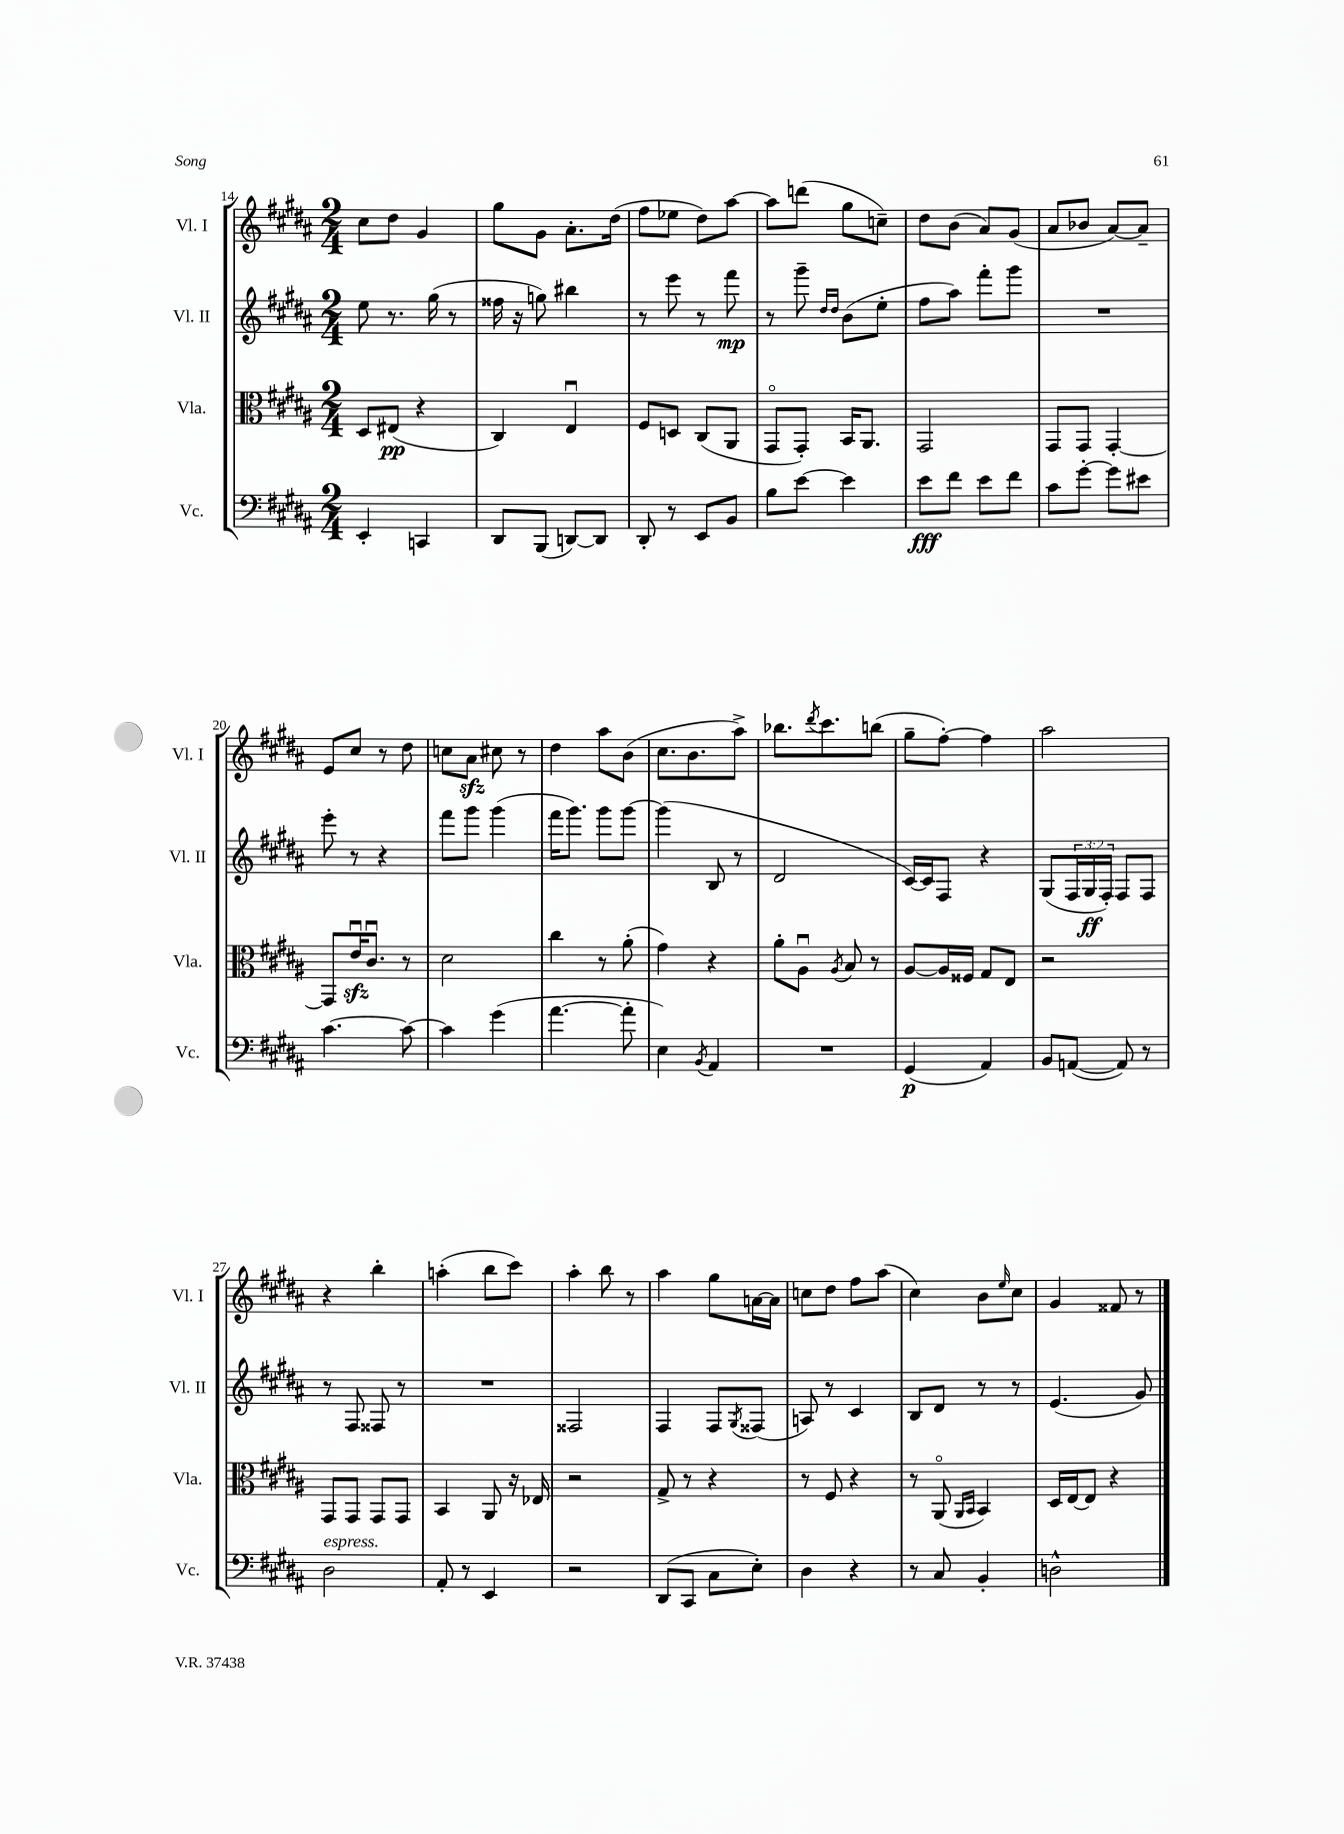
<<
\new StaffGroup <<
\new Staff = "s0" \with { instrumentName = "Vl. I" shortInstrumentName = "Vl. I" } {
    \clef treble \key b \major \numericTimeSignature \time 2/4
    cis''8 dis''8 gis'4 |
    gis''8 gis'8 ais'8.-. dis''16( |
    fis''8 ees''8 dis''8) ais''8~ |
    ais''8 d'''8( gis''8 c''8--) |
    dis''8 b'8( ais'8) gis'8( |
    ais'8 bes'8 ais'8~) ais'8-- |
    e'8 cis''8 r8 dis''8 |
    c''8 ais'8\sfz cis''8 r8 |
    dis''4 ais''8 b'8( |
    cis''8. b'8. ais''8->) |
    bes''8. \acciaccatura { dis'''8 } cis'''8. b''8( |
    gis''8-- fis''8~-.) fis''4 |
    ais''2 |
    r4 b''4-. |
    a''4-.( b''8 cis'''8) |
    ais''4-. b''8 r8 |
    ais''4 gis''8 a'16~ a'16 |
    c''8 dis''8 fis''8 ais''8( |
    cis''4) b'8 \grace { e''16 } cis''8 |
    gis'4 fisis'8 r8 \bar "|." |
}
\new Staff = "s1" \with { instrumentName = "Vl. II" shortInstrumentName = "Vl. II" } {
    \clef treble \key b \major \numericTimeSignature \time 2/4 \override Staff.TupletNumber.text = #tuplet-number::calc-fraction-text
    e''8 r8. gis''16( r8 |
    fisis''16 r16 g''8) bis''4 |
    r8 e'''8 r8 fis'''8\mp |
    r8 gis'''8-- \grace { dis''16 dis''16 } b'8( e''8-. |
    fis''8 ais''8) fis'''8-. gis'''8 |
    R2 |
    e'''8-. r8 r4 |
    fis'''8 gis'''8 gis'''4( |
    fis'''16 gis'''8.) gis'''8 gis'''8~ |
    gis'''4( b8 r8 |
    dis'2 |
    cis'16~) cis'16 fis8 r4 |
    gis8( \tuplet 3/2 { fis16 gis16\ff fis16-.) } fis8 fis8 |
    r8 fis8 fisis8 r8 |
    R2 |
    fisis2 |
    fis4 fis8 \acciaccatura { gis8 } fisis8( |
    a8) r8 cis'4 |
    b8 dis'8 r8 r8 |
    e'4.( gis'8) \bar "|." |
}
\new Staff = "s2" \with { instrumentName = "Vla." shortInstrumentName = "Vla." } {
    \clef alto \key b \major \numericTimeSignature \time 2/4
    dis8 eis8\pp( r4 |
    cis4) e4\downbow |
    fis8 d8 cis8( ais,8 |
    gis,8\flageolet gis,8-.) b,16 ais,8. |
    gis,2 |
    gis,8 gis,8 gis,4~-. |
    gis,8 e'16\downbow\sfz cis'8.\downbow r8 |
    dis'2 |
    cis''4 r8 ais'8-.( |
    gis'4) r4 |
    ais'8-. ais8\downbow \acciaccatura { ais8 } b8 r8 |
    ais8~ ais16 fisis16 gis8 e8 |
    r2 |
    gis,8 gis,8 gis,8 gis,8 |
    b,4 ais,8 r16 ees16 |
    r2 |
    gis8-> r8 r4 |
    r8 fis8 r4 |
    r8 ais,8\flageolet( \grace { ais,16 b,16 } b,4) |
    dis16 e16~ e8 r4 \bar "|." |
}
\new Staff = "s3" \with { instrumentName = "Vc." shortInstrumentName = "Vc." } {
    \clef bass \key b \major \numericTimeSignature \time 2/4
    e,4-. c,4 |
    dis,8 b,,8( d,8~) d,8 |
    dis,8-. r8 e,8 b,8 |
    b8 e'8~ e'4 |
    e'8\fff fis'8 e'8 fis'8 |
    cis'8 gis'8~-. gis'8 eis'8 |
    cis'4.~ cis'8~ |
    cis'4 gis'4( |
    ais'4.~ ais'8-. |
    e4) \acciaccatura { b,8 } ais,4 |
    R2 |
    gis,4\p( ais,4) |
    b,8 a,8~( a,8) r8 |
    dis2^\markup { \italic "espress." } |
    ais,8-. r8 e,4 |
    r2 |
    dis,8( cis,8 cis8 e8-.) |
    dis4 r4 |
    r8 cis8 b,4-. |
    d2-^ \bar "|." |
}
>>
>>
\layout { \context { \Score currentBarNumber = #14 } }
